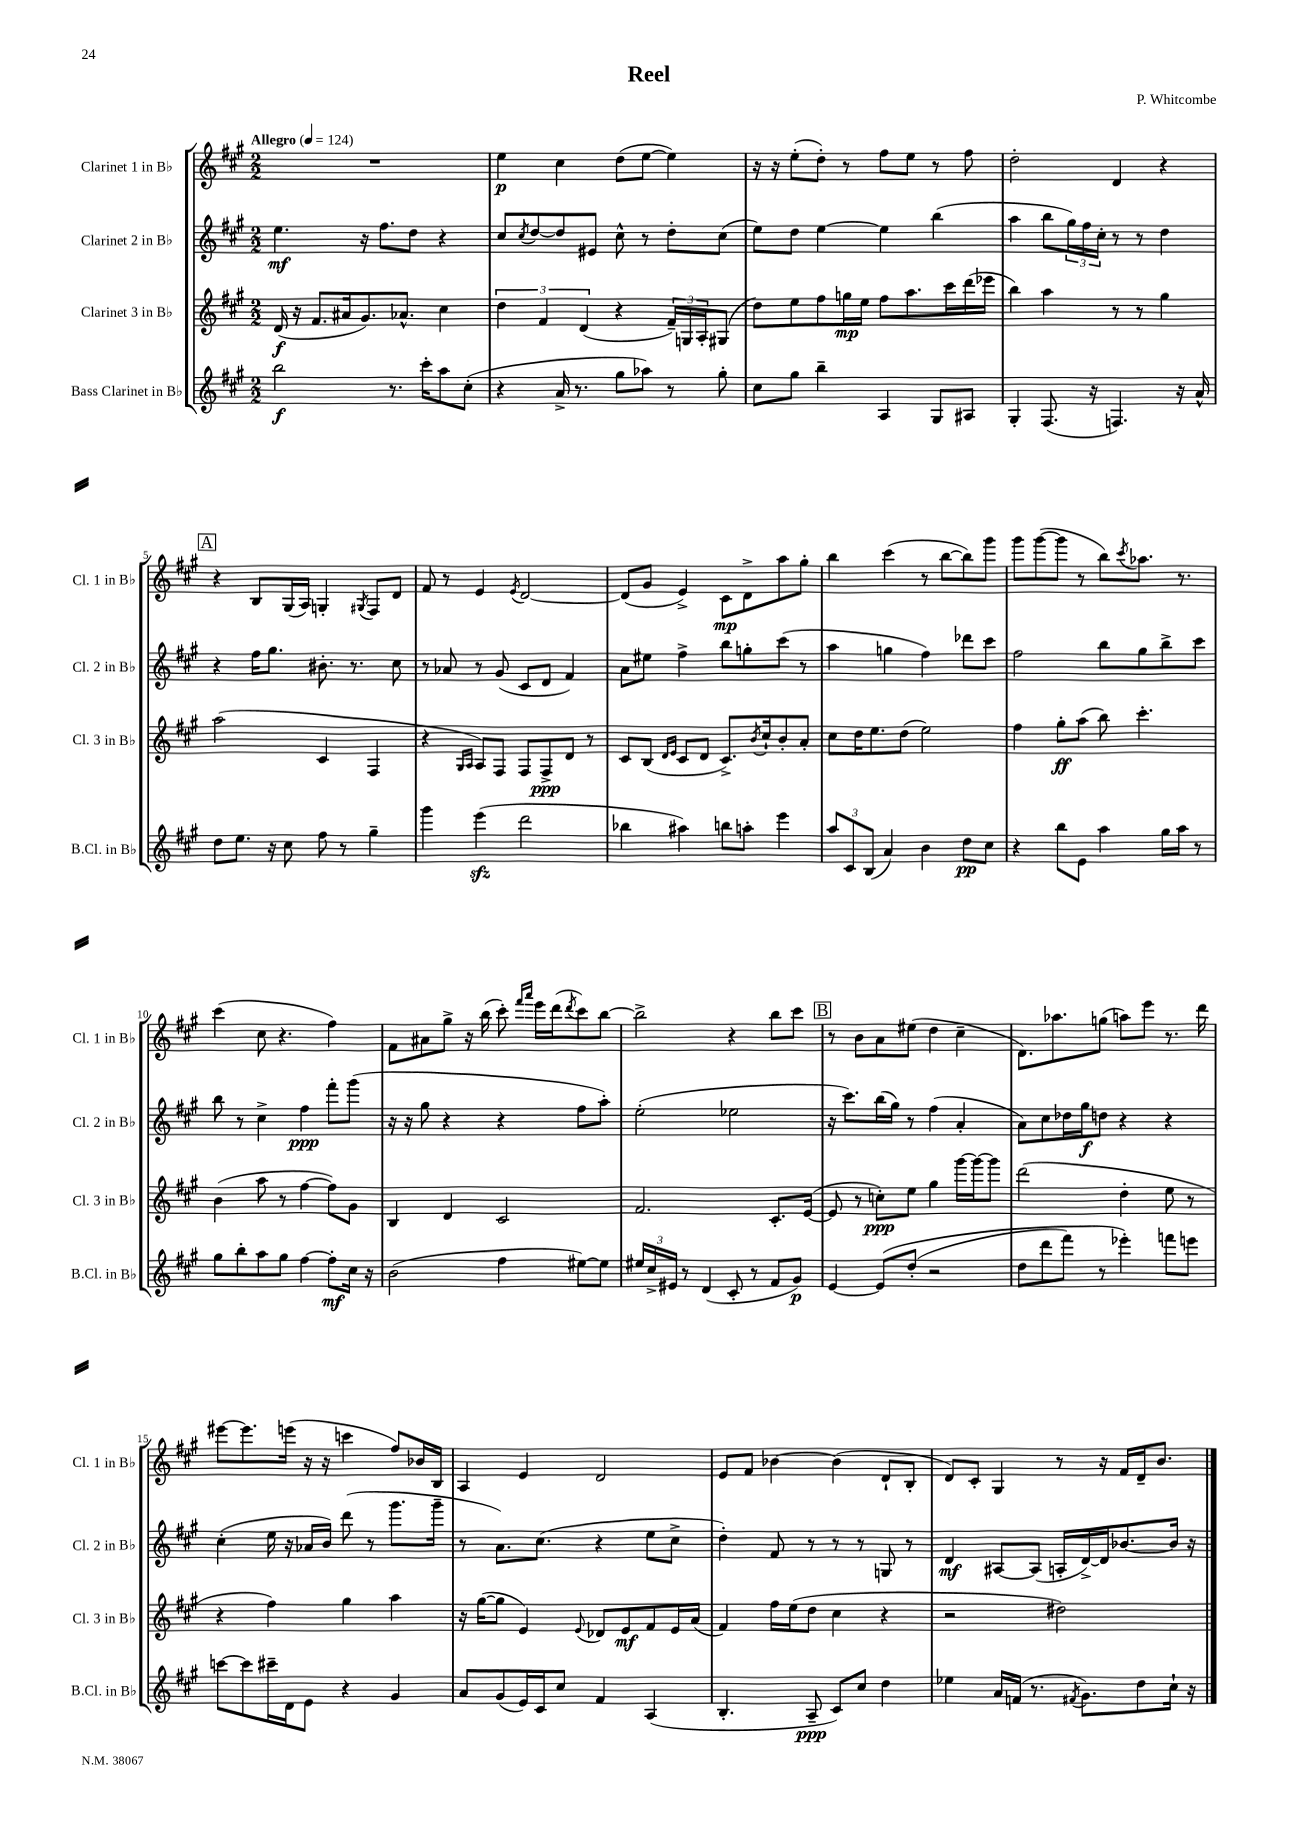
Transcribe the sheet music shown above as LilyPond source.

\header { title = "Reel" composer = "P. Whitcombe" }
<<
\new StaffGroup <<
\new Staff = "s0" \with { instrumentName = "Clarinet 1 in Bb" shortInstrumentName = "Cl. 1 in Bb" } {
    \clef treble \key a \major \numericTimeSignature \time 2/2 \tempo "Allegro" 4 = 124
    R1 |
    e''4\p cis''4 d''8( e''8~ e''4) |
    r16 r16 e''8-.( d''8-.) r8 fis''8 e''8 r8 fis''8 |
    d''2-. d'4 r4 |
    \mark \markup { \box "A" } r4 b8 gis16( a16) g4-. \acciaccatura { gis8 } fis8 d'8 |
    fis'8 r8 e'4 \acciaccatura { e'8 } d'2~ |
    d'8( gis'8 e'4->) cis'8\mp d'8-> a''8 gis''8-. |
    b''4 cis'''4( r8 b''8~ b''8) gis'''8 |
    gis'''8 gis'''8~( gis'''8 r8 b''8) \acciaccatura { cis'''8 } aes''8. r8. |
    cis'''4( cis''8 r4. fis''4) |
    fis'8 ais'8 gis''8-> r16 b''16( cis'''8-.) \grace { fis'''16 a'''16 } e'''16 d'''16( \acciaccatura { d'''8 } cis'''8) b''8~ |
    b''2-> r4 b''8 cis'''8 |
    \mark \markup { \box "B" } r8 b'8 a'8 eis''8( d''4 cis''4-- |
    d'8.) aes''8. g''8( a''8) e'''8 r8. d'''16 |
    eis'''8~ eis'''8. e'''16( r16 r16 c'''4 fis''8) bes'16 b16 |
    a4 e'4 d'2 |
    e'8 fis'8 bes'4~ bes'4( d'8-! b8-. |
    d'8) cis'8-. gis4 r8 r16 fis'16 d'16-- b'8. \bar "|." |
}
\new Staff = "s1" \with { instrumentName = "Clarinet 2 in Bb" shortInstrumentName = "Cl. 2 in Bb" } {
    \clef treble \key a \major \numericTimeSignature \time 2/2
    e''4.\mf r16 fis''8. d''8 r4 |
    cis''8 \acciaccatura { cis''8 } d''8~ d''8 eis'8 cis''8-^ r8 d''8-. cis''8( |
    e''8) d''8 e''4~ e''4 b''4( |
    a''4 b''8 \tuplet 3/2 { gis''16) fis''16 cis''16-. } r8 r8 d''4 |
    \mark \markup { \box "A" } r4 fis''16 gis''8. bis'8.-. r8. cis''8 |
    r8 aes'8 r8 gis'8( cis'8 d'8 fis'4) |
    a'8 eis''8 fis''4-> b''8 g''8-. cis'''8( r8 |
    a''4 g''4 fis''4) des'''8 cis'''8 |
    fis''2 b''8 gis''8 b''8-> cis'''8 |
    b''8 r8 cis''4-> fis''4\ppp fis'''8-. gis'''8( |
    r16 r16 gis''8 r4 r4 fis''8 a''8-.) |
    e''2-.( ees''2 |
    \mark \markup { \box "B" } r16 cis'''8.) b''16( gis''16) r8 fis''4( a'4-. |
    a'8) cis''8 des''16 gis''16\f d''8 r4 r4 |
    cis''4-.( e''16 r16 aes'16 b'16) d'''8( r8 gis'''8. gis'''16-- |
    r8 a'8.) cis''8.( r4 e''8 cis''8-> |
    d''4-.) fis'8 r8 r8 r8 g8 r8 |
    d'4\mf ais8~ ais8( a16-. d'16~->) d'16 bes'8.~ bes'16 r16 \bar "|." |
}
\new Staff = "s2" \with { instrumentName = "Clarinet 3 in Bb" shortInstrumentName = "Cl. 3 in Bb" } {
    \clef treble \key a \major \numericTimeSignature \time 2/2
    d'16\f( r16 fis'8. ais'16 gis'8.) aes'8.-^ cis''4 |
    \tuplet 3/2 { d''4 fis'4 d'4( } r4 \tuplet 3/2 { fis'16--) g16 a16-. } gis8( |
    d''8) e''8 fis''8 g''16\mp e''16 fis''8 a''8. cis'''16 d'''16( ees'''16 |
    b''4) a''4 r8 r8 gis''4 |
    \mark \markup { \box "A" } a''2( cis'4 fis4 |
    r4 \grace { gis16 a16 } a8) fis8 fis8 fis8->\ppp d'8 r8 |
    cis'8 b8( \grace { d'16 e'16 } cis'8 d'8 cis'8.->) \acciaccatura { b'8 } cis''16-! b'8-. a'8-. |
    cis''8 d''16 e''8. d''8( e''2) |
    fis''4 gis''8-.\ff a''8( b''8) cis'''4.-. |
    b'4( a''8 r8 fis''4~ fis''8) gis'8 |
    b4 d'4 cis'2 |
    fis'2. cis'8.-. e'16~( |
    \mark \markup { \box "B" } e'8 r8 c''8-.\ppp) e''8 gis''4 gis'''16~ gis'''16~ gis'''8 |
    d'''2( d''4-. e''8 r8 |
    r4 fis''4) gis''4 a''4 |
    r16 gis''16~( gis''8 e'4) \appoggiatura { e'8 } des'8 e'8\mf fis'8 e'16 a'16( |
    fis'4) fis''16 e''16( d''8 cis''4 r4 |
    r2 dis''2) \bar "|." |
}
\new Staff = "s3" \with { instrumentName = "Bass Clarinet in Bb" shortInstrumentName = "B.Cl. in Bb" } {
    \clef treble \key a \major \numericTimeSignature \time 2/2
    b''2\f r8. cis'''16-. a''8 cis''8-.( |
    r4 a'16-> r8. gis''8 aes''8) r8 gis''8-. |
    cis''8 gis''8 b''4-- a4 gis8 ais8 |
    gis4-. fis8.( r16 f4.) r16 a'16-^ |
    \mark \markup { \box "A" } d''8 e''8. r16 cis''8 fis''8 r8 gis''4-- |
    gis'''4 e'''4\sfz( d'''2 |
    bes''4 ais''4) b''8 a''8-. e'''4 |
    \tuplet 3/2 { a''8 cis'8 b8( } a'4) b'4 d''8\pp cis''8 |
    r4 b''8 e'8 a''4 gis''16 a''16 r8 |
    gis''8 b''8-. a''8 gis''8 fis''4~ fis''8-.\mf cis''16 r16 |
    b'2( fis''4 eis''8~) eis''8 |
    \tuplet 3/2 { eis''16 cis''16-> eis'16 } r8 d'4( cis'8-. r8 fis'8 gis'8\p) |
    \mark \markup { \box "B" } e'4~ e'8\( d''8-.( r2 |
    d''8 d'''8 fis'''8) r8 ees'''4-.\) f'''8 e'''8 |
    c'''8~ c'''8 cis'''16-- d'16 e'8 r4 gis'4 |
    a'8 gis'8( e'16) cis'16 cis''8 fis'4 a4( |
    b4.-. a8--\ppp cis'8) cis''8 d''4 |
    ees''4 a'16 f'16( r8. \acciaccatura { fis'8 } gis'8.) d''8 cis''16-! r16 \bar "|." |
}
>>
>>
